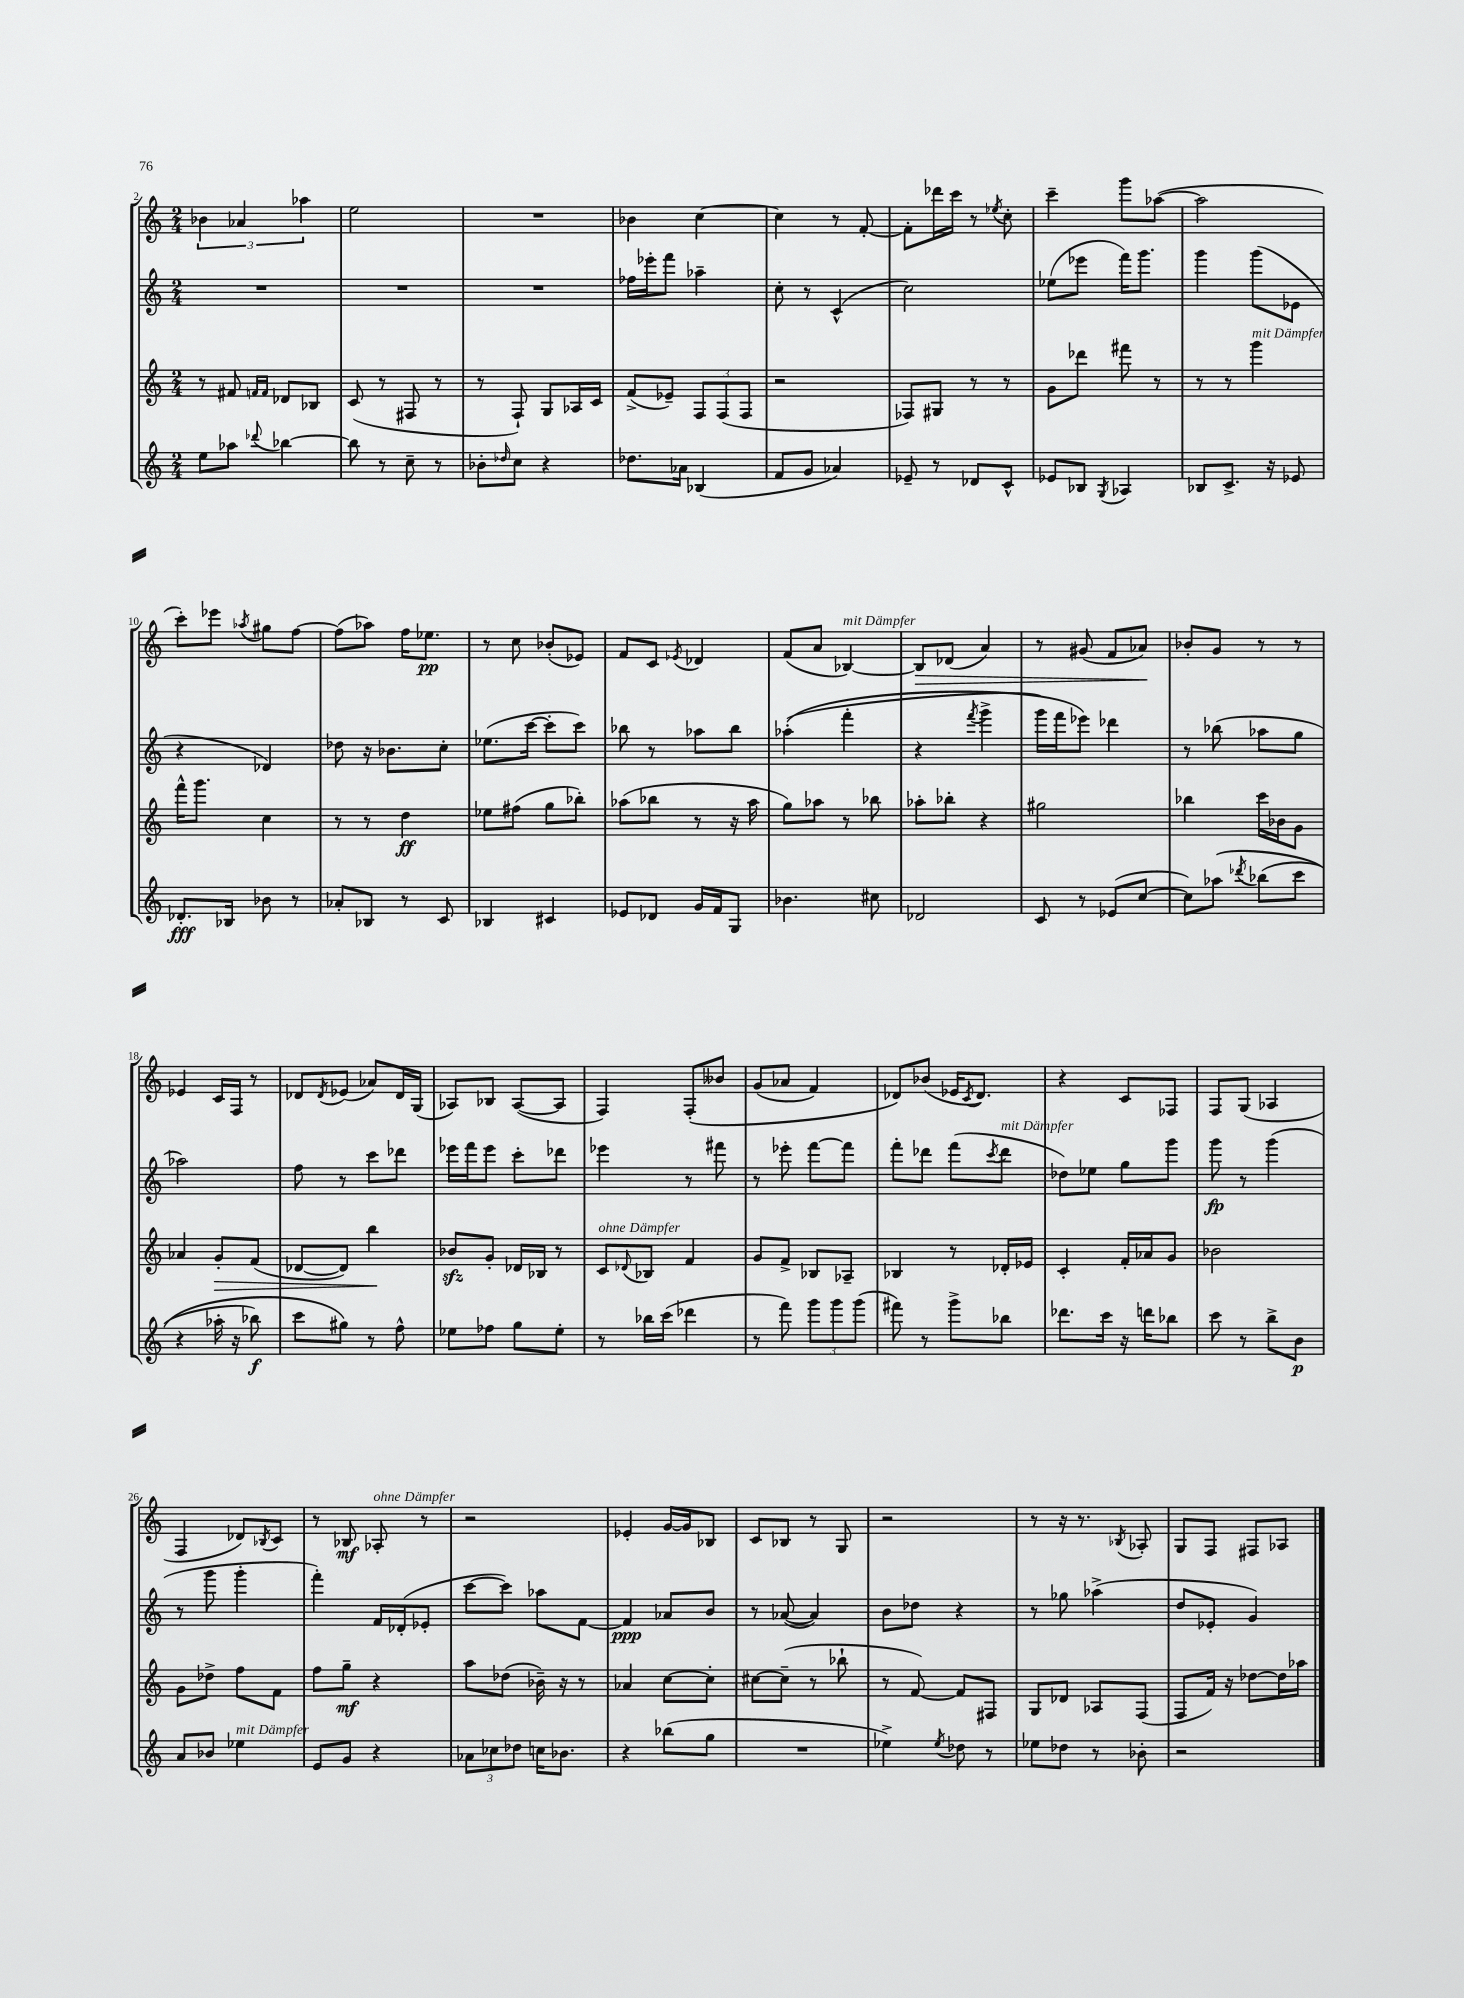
<<
\new StaffGroup <<
\new Staff = "s0" {
    \clef treble \key c \major \numericTimeSignature \time 2/4
    \tuplet 3/2 { bes'4 aes'4 aes''4 } |
    e''2 |
    R2 |
    bes'4 c''4~ |
    c''4 r8 f'8~-. |
    f'8-. des'''16 c'''16 r8 \acciaccatura { ees''8 } c''8-. |
    c'''4-- g'''8 aes''8~( |
    aes''2 |
    c'''8-.) ees'''8 \acciaccatura { aes''8 } gis''8 f''8~ |
    f''8( aes''8) f''16 ees''8.\pp |
    r8 c''8 bes'8-.( ees'8) |
    f'8 c'8 \acciaccatura { ees'8 } des'4 |
    f'8( a'8 bes4~^\markup { \italic "mit Dämpfer" }) |
    bes8\> des'8( a'4) |
    r8 gis'8( f'8 aes'8\!) |
    bes'8-. g'8 r8 r8 |
    ees'4 c'16 f16 r8 |
    des'8 \acciaccatura { des'8 } ees'8( aes'8) des'16 g16( |
    aes8) bes8 aes8~( aes8 |
    f4) f8-.\( beses'8 |
    g'8( aes'8 f'4) |
    des'8\) bes'8( ees'16 \acciaccatura { c'8 } des'8.) |
    r4 c'8 fes8 |
    f8 g8( aes4 |
    f4 des'8) \acciaccatura { bes8 } c'8 |
    r8 bes8\mf aes8-.^\markup { \italic "ohne Dämpfer" } r8 |
    r2 |
    ees'4-. g'16~ g'16 bes8 |
    c'8 bes8 r8 g8 |
    r2 |
    r8 r16 r8. \acciaccatura { bes8 } aes8-. |
    g8 f8 fis8 aes8 \bar "|." |
}
\new Staff = "s1" {
    \clef treble \key c \major \numericTimeSignature \time 2/4
    R2 |
    R2 |
    R2 |
    fes''16 ees'''16-. f'''8 aes''4-- |
    c''8-. r8 c'4-^( |
    c''2) |
    ees''8( ees'''8 f'''16) g'''8. |
    g'''4 g'''8( ees'8 |
    r4 des'4) |
    des''8 r16 bes'8. c''8-. |
    ees''8.( c'''16~ c'''8-. c'''8) |
    bes''8 r8 aes''8 bes''8 |
    aes''4-.(\( f'''4-. |
    r4 \acciaccatura { f'''8 } g'''4-> |
    g'''16) f'''16 ees'''8\) des'''4 |
    r8 bes''8( aes''8 g''8 |
    aes''2) |
    f''8 r8 c'''8 des'''8 |
    ees'''16 f'''16 ees'''8 c'''8-. des'''8 |
    ees'''4 r8 fis'''8 |
    r8 ees'''8-. f'''8~ f'''8 |
    f'''8-. des'''8 f'''8( \acciaccatura { c'''8 } des'''8^\markup { \italic "mit Dämpfer" } |
    des''8) ees''8 g''8 g'''8 |
    g'''8\fp r8 g'''4( |
    r8 g'''8 g'''4-. |
    f'''4-.) f'16 des'16-.( ees'8-. |
    c'''8~ c'''8) aes''8 f'8~ |
    f'4\ppp aes'8 b'8 |
    r8 aes'8~( aes'4) |
    b'8 des''8 r4 |
    r8 ges''8 aes''4->( |
    d''8 ees'8-. g'4) \bar "|." |
}
\new Staff = "s2" {
    \clef treble \key c \major \numericTimeSignature \time 2/4
    r8 fis'8 \grace { f'16 f'16 } des'8 bes8 |
    c'8( r8 fis8 r8 |
    r8 f8-!) g8 aes16 c'16 |
    f'8->( ees'8--) \tuplet 3/2 { f8 f8( f8 } |
    r2 |
    fes8) gis8 r8 r8 |
    g'8 des'''8 fis'''8 r8 |
    r8 r8 g'''4^\markup { \italic "mit Dämpfer" } |
    f'''16-^ g'''8. c''4 |
    r8 r8 d''4\ff |
    ees''8 fis''8( g''8 bes''8-.) |
    aes''8( bes''8 r8 r16 aes''16 |
    g''8) aes''8 r8 bes''8 |
    aes''8-. bes''8-. r4 |
    gis''2 |
    bes''4 c'''16 bes'16 g'8 |
    aes'4 g'8-.\> f'8( |
    des'8~ des'8) b''4\! |
    bes'8\sfz g'8-. des'16 bes16 r8 |
    c'8^\markup { \italic "ohne Dämpfer" } \appoggiatura { des'8 } bes8 f'4 |
    g'8 f'8-> bes8 aes8-- |
    bes4 r8 des'16-. ees'16 |
    c'4-. f'16-. aes'16 g'8 |
    bes'2 |
    g'8 des''8-> f''8 f'8 |
    f''8 g''8--\mf r4 |
    a''8 des''8( bes'16--) r16 r8 |
    aes'4 c''8~ c''8-. |
    cis''8~ cis''8--( r8 bes''8-! |
    r8 f'8~) f'8 fis8 |
    g8 des'8 aes8 f8( |
    f8 f'16) r16 des''8~ des''16 aes''16 \bar "|." |
}
\new Staff = "s3" {
    \clef treble \key c \major \numericTimeSignature \time 2/4
    e''8 aes''8 \appoggiatura { des'''8 } bes''4~ |
    bes''8 r8 c''8-- r8 |
    bes'8-. \grace { des''16 } c''8 r4 |
    des''8. aes'16 bes4( |
    f'8 g'8 aes'4) |
    ees'8-- r8 des'8 c'8-^ |
    ees'8 bes8 \acciaccatura { g8 } aes4 |
    bes8 c'8.-> r16 ees'8 |
    des'8.-.\fff bes16 bes'8 r8 |
    aes'8-. bes8 r8 c'8 |
    bes4 cis'4 |
    ees'8 des'8 g'16 f'16 g8 |
    bes'4. cis''8 |
    des'2 |
    c'8 r8 ees'8( c''8~ |
    c''8) aes''8\( \acciaccatura { des'''8 } bes''8( c'''8 |
    r4 aes''16-. r16 bes''8\f) |
    c'''8 gis''8\) r8 f''8-^ |
    ees''8 fes''8 g''8 ees''8-. |
    r8 bes''16 c'''16( des'''4 |
    r8 f'''8) \tuplet 3/2 { g'''8 g'''8 g'''8( } |
    fis'''8) r8 g'''8-> bes''8 |
    des'''8. c'''16 r16 d'''16 bes''8 |
    c'''8 r8 b''8-> b'8\p |
    a'8 bes'8 ees''4^\markup { \italic "mit Dämpfer" } |
    e'8 g'8 r4 |
    \tuplet 3/2 { aes'8 ces''8 des''8 } c''16 bes'8. |
    r4 bes''8( g''8 |
    R2 |
    ees''4->) \acciaccatura { ees''8 } des''8 r8 |
    ees''8 des''8 r8 bes'8-. |
    r2 \bar "|." |
}
>>
>>
\layout { \context { \Score currentBarNumber = #2 } }
